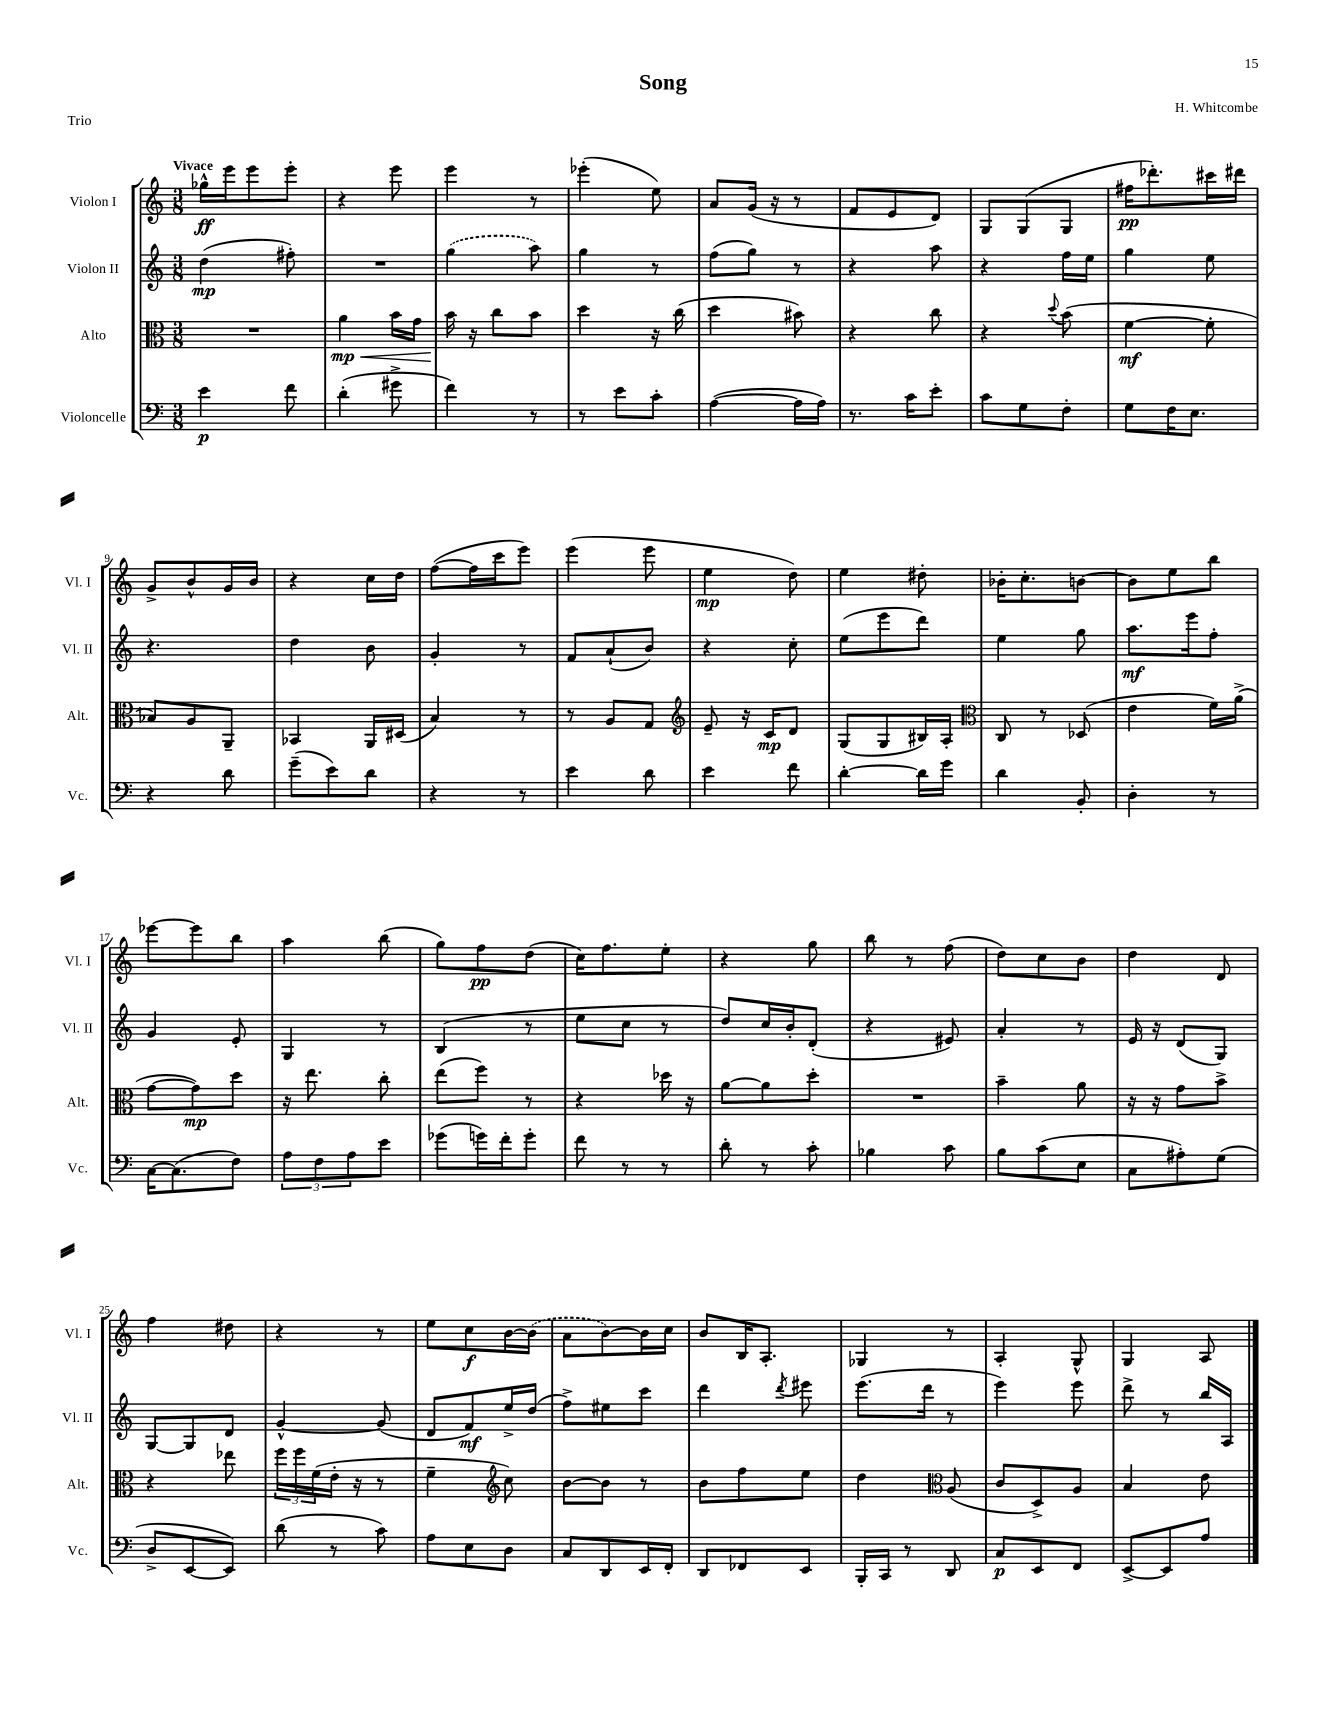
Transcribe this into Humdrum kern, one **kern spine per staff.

**kern	**dynam	**kern	**dynam	**kern	**dynam	**kern	**dynam
*part4	*part4	*part3	*part3	*part2	*part2	*part1	*part1
*staff4	*staff4	*staff3	*staff3	*staff2	*staff2	*staff1	*staff1
*I"Violoncelle	*	*I"Alto	*	*I"Violon II	*	*I"Violon I	*
*I'Vc.	*	*I'Alt.	*	*I'Vl. II	*	*I'Vl. I	*
*clefF4	*	*clefC3	*	*clefG2	*	*clefG2	*
*k[]	*	*k[]	*	*k[]	*	*k[]	*
*M3/8	*	*M3/8	*	*M3/8	*	*M3/8	*
=1	=1	=1	=1	=1	=1	=1	=1
!	!	!	!	!	!	!LO:TX:a:B:t=Vivace	!
4e\	p	4.r	.	(4dd\	mp	16gg-X^^\LL	ff
.	.	.	.	.	.	16eee\J	.
.	.	.	.	.	.	8eee\	.
8f\	.	.	.	8ff#X'\)	.	8eee'\J	.
=2	=2	=2	=2	=2	=2	=2	=2
!	!	!	!LO:HP:b	!	!	!	!
(4d'\	.	4a\	< mp	4.r	.	4r	.
8g#X^\	.	16b\LL	.	.	.	8eee\	.
.	.	16g\JJ	.	.	.	.	.
=3	=3	=3	=3	=3	=3	=3	=3
4f\)	.	16b\	.	(4gg\	.	4eee\	.
.	.	16r	[	.	.	.	.
.	.	8cc\L	.	.	.	.	.
8r	.	8b\J	.	8aa\)	.	8r	.
=4	=4	=4	=4	=4	=4	=4	=4
8r	.	4dd\	.	4gg\	.	(4eee-X'\	.
8e\L	.	.	.	.	.	.	.
8c'\J	.	16r	.	8r	.	8ee\)	.
.	.	(16cc\	.	.	.	.	.
=5	=5	=5	=5	=5	=5	=5	=5
([4A\	.	4dd\	.	(8ff\L	.	8a/L	.
.	.	.	.	8gg\J)	.	(16g/Jk	.
.	.	.	.	.	.	16r	.
16A\LL]	.	8b#X\)	.	8r	.	8r	.
16A\JJ)	.	.	.	.	.	.	.
=6	=6	=6	=6	=6	=6	=6	=6
8.r	.	4r	.	4r	.	8f/L	.
.	.	.	.	.	.	8e/	.
16c\KL	.	.	.	.	.	.	.
8e'\J	.	8cc\	.	8aa\	.	8d/J)	.
=7	=7	=7	=7	=7	=7	=7	=7
8c\L	.	4r	.	4r	.	8G/L	.
8G\	.	.	.	.	.	(8G/	.
.	.	8qqdd/	.	.	.	.	.
8F'\J	.	(8b\	.	16ff\LL	.	8G/J	.
.	.	.	.	16ee\JJ	.	.	.
=8	=8	=8	=8	=8	=8	=8	=8
8G\L	.	[4f\	mf	4gg\	.	16ff#X\KL	pp
.	.	.	.	.	.	8.ddd-X'\)	.
16F\K	.	.	.	.	.	.	.
8.E\J	.	.	.	.	.	.	.
.	.	8f'\]	.	8ee\	.	16ccc#X\L	.
.	.	.	.	.	.	16ddd#X\JJ	.
!!LO:LB:g=z
=9	=9	=9	=9	=9	=9	=9	=9
4r	.	8B-X/L)	.	4.r	.	8g^/L	.
.	.	8A/	.	.	.	8b^^/	.
8d\	.	8AA~/J	.	.	.	16g/L	.
.	.	.	.	.	.	16b/JJ	.
=10	=10	=10	=10	=10	=10	=10	=10
(8g~\L	.	4BB-X/	.	4dd\	.	4r	.
8e\)	.	.	.	.	.	.	.
8d\J	.	16AA/LL	.	8b\	.	16cc\LL	.
.	.	(16D#X/JJ	.	.	.	16dd\JJ	.
=11	=11	=11	=11	=11	=11	=11	=11
4r	.	4B/)	.	4g'/	.	([8ff\L	.
.	.	.	.	.	.	16ff\L]	.
.	.	.	.	.	.	16ccc\J	.
8r	.	8r	.	8r	.	8eee\J)	.
=12	=12	=12	=12	=12	=12	=12	=12
4e\	.	8r	.	8f/L	.	(4eee\	.
.	.	8A/L	.	(8a`/	.	.	.
8d\	.	8G/J	.	8b/J)	.	8eee\	.
=13	=13	=13	=13	=13	=13	=13	=13
*	*	*clefG2	*	*	*	*	*
4e\	.	8e~/	.	4r	.	4ee\	mp
.	.	16r	.	.	.	.	.
.	.	16c/KL	mp	.	.	.	.
8f\	.	8d/J	.	8cc'\	.	8dd\)	.
=14	=14	=14	=14	=14	=14	=14	=14
[4d'\	.	(8G/L	.	(8ee\L	.	4ee\	.
.	.	8G/	.	8eee\	.	.	.
16d\LL]	.	16B#X/L)	.	8ddd\J)	.	8dd#X'\	.
16g\JJ	.	16A'/JJ	.	.	.	.	.
=15	=15	=15	=15	=15	=15	=15	=15
*	*	*clefC3	*	*	*	*	*
4d\	.	8C/	.	4ee\	.	16b-X'\KL	.
.	.	.	.	.	.	8.cc'\	.
.	.	8r	.	.	.	.	.
8BB'/	.	(8D-X/	.	8gg\	.	[8bn\J	.
=16	=16	=16	=16	=16	=16	=16	=16
4D'\	.	4e\	.	8.aa\L	mf	8b\L]	.
.	.	.	.	.	.	8ee\	.
.	.	.	.	16eee\k	.	.	.
8r	.	16f\LL)	.	8ff'\J	.	8bb\J	.
.	.	(16a^\JJ	.	.	.	.	.
!!LO:LB:g=z
=17	=17	=17	=17	=17	=17	=17	=17
[16C\KL	.	[8g\L	.	4g/	.	[8eee-X\L	.
(8.C\]	.	.	.	.	.	.	.
.	.	8g\])	mp	.	.	8eee-\]	.
8F\J)	.	8dd\J	.	8e'/	.	8bb\J	.
=18	=18	=18	=18	=18	=18	=18	=18
12A\L	.	16r	.	4G/	.	4aa\	.
.	.	8.ee\	.	.	.	.	.
12F\	.	.	.	.	.	.	.
12A\	.	.	.	.	.	.	.
8e\J	.	8cc'\	.	8r	.	(8bb\	.
=19	=19	=19	=19	=19	=19	=19	=19
(8g-X\L	.	(8ee\L	.	(4B/	.	8gg\L)	.
16gn\L)	.	8ff\J)	.	.	.	8ff\	pp
16f'\J	.	.	.	.	.	.	.
8g'\J	.	8r	.	8r	.	(8dd\J	.
=20	=20	=20	=20	=20	=20	=20	=20
8f\	.	4r	.	8ee\L	.	16cc\KL)	.
.	.	.	.	.	.	8.ff\	.
8r	.	.	.	8cc\J	.	.	.
8r	.	16dd-X\	.	8r	.	8ee'\J	.
.	.	16r	.	.	.	.	.
=21	=21	=21	=21	=21	=21	=21	=21
8d'\	.	[8a\L	.	8dd/L)	.	4r	.
8r	.	8a\]	.	16cc/L	.	.	.
.	.	.	.	16b'/J	.	.	.
8c'\	.	8dd'\J	.	(8d'/J	.	8gg\	.
=22	=22	=22	=22	=22	=22	=22	=22
4B-X\	.	4.r	.	4r	.	8bb\	.
.	.	.	.	.	.	8r	.
8c\	.	.	.	8e#X/)	.	(8ff\	.
=23	=23	=23	=23	=23	=23	=23	=23
8B\L	.	4b~\	.	4a'/	.	8dd\L)	.
(8c\	.	.	.	.	.	8cc\	.
8E\J	.	8a\	.	8r	.	8b\J	.
=24	=24	=24	=24	=24	=24	=24	=24
8C\L	.	16r	.	16e/	.	4dd\	.
.	.	16r	.	16r	.	.	.
8A#X'\)	.	8g\L	.	(8d/L	.	.	.
(8G\J	.	8b^\J	.	8G/J)	.	8d/	.
!!LO:LB:g=z
=25	=25	=25	=25	=25	=25	=25	=25
8D^/L	.	4r	.	[8G/L	.	4ff\	.
[8EE/	.	.	.	8G/]	.	.	.
8EE/J])	.	8ee-X\	.	8d/J	.	8dd#X\	.
=26	=26	=26	=26	=26	=26	=26	=26
(8d\	.	24ff\LL	.	[4g^^/	.	4r	.
.	.	24ff\	.	.	.	.	.
.	.	(24f\	.	.	.	.	.
8r	.	16e'\JJ	.	.	.	.	.
.	.	16r	.	.	.	.	.
8c\)	.	8r	.	(8g/]	.	8r	.
=27	=27	=27	=27	=27	=27	=27	=27
8A\L	.	4f~\	.	8d/L	.	8ee\L	.
8E\	.	.	.	8f/)	mf	8cc\	f
*	*	*clefG2	*	*	*	*	*
8D\J	.	8cc\)	.	16ee^/L	.	[16b\L	.
.	.	.	.	(16dd/JJ	.	(16b\JJ]	.
=28	=28	=28	=28	=28	=28	=28	=28
8C/L	.	[8b\L	.	8ff^\L)	.	8a\L	.
8DD/	.	8b\J]	.	8ee#X\	.	[8b\)	.
16EE/L	.	8r	.	8ccc\J	.	16b\L]	.
16FF'/JJ	.	.	.	.	.	16cc\JJ	.
=29	=29	=29	=29	=29	=29	=29	=29
8DD/L	.	8b\L	.	4ddd\	.	8b/L	.
8FF-X/	.	8ff\	.	.	.	16B/K	.
.	.	.	.	.	.	8.A'/J	.
.	.	.	.	8qddd/	.	.	.
8EE/J	.	8ee\J	.	8eee#X\	.	.	.
=30	=30	=30	=30	=30	=30	=30	=30
16BBB'/LL	.	4dd\	.	(8.eee\L	.	4G-X/	.
16CC/JJ	.	.	.	.	.	.	.
8r	.	.	.	.	.	.	.
.	.	.	.	16ddd\Jk	.	.	.
*	*	*clefC3	*	*	*	*	*
8DD/	.	(8A/	.	8r	.	8r	.
=31	=31	=31	=31	=31	=31	=31	=31
8C/L	p	8c/L	.	4eee\)	.	4A'/	.
8EE/	.	8D^/)	.	.	.	.	.
8FF/J	.	8A/J	.	8eee\	.	8G^^/	.
=32	=32	=32	=32	=32	=32	=32	=32
[8EE^/L	.	4B/	.	8ddd^\	.	4G/	.
8EE/]	.	.	.	8r	.	.	.
8A/J	.	8e\	.	16bb/LL	.	8A/	.
.	.	.	.	16A/JJ	.	.	.
==	==	==	==	==	==	==	==
*-	*-	*-	*-	*-	*-	*-	*-
